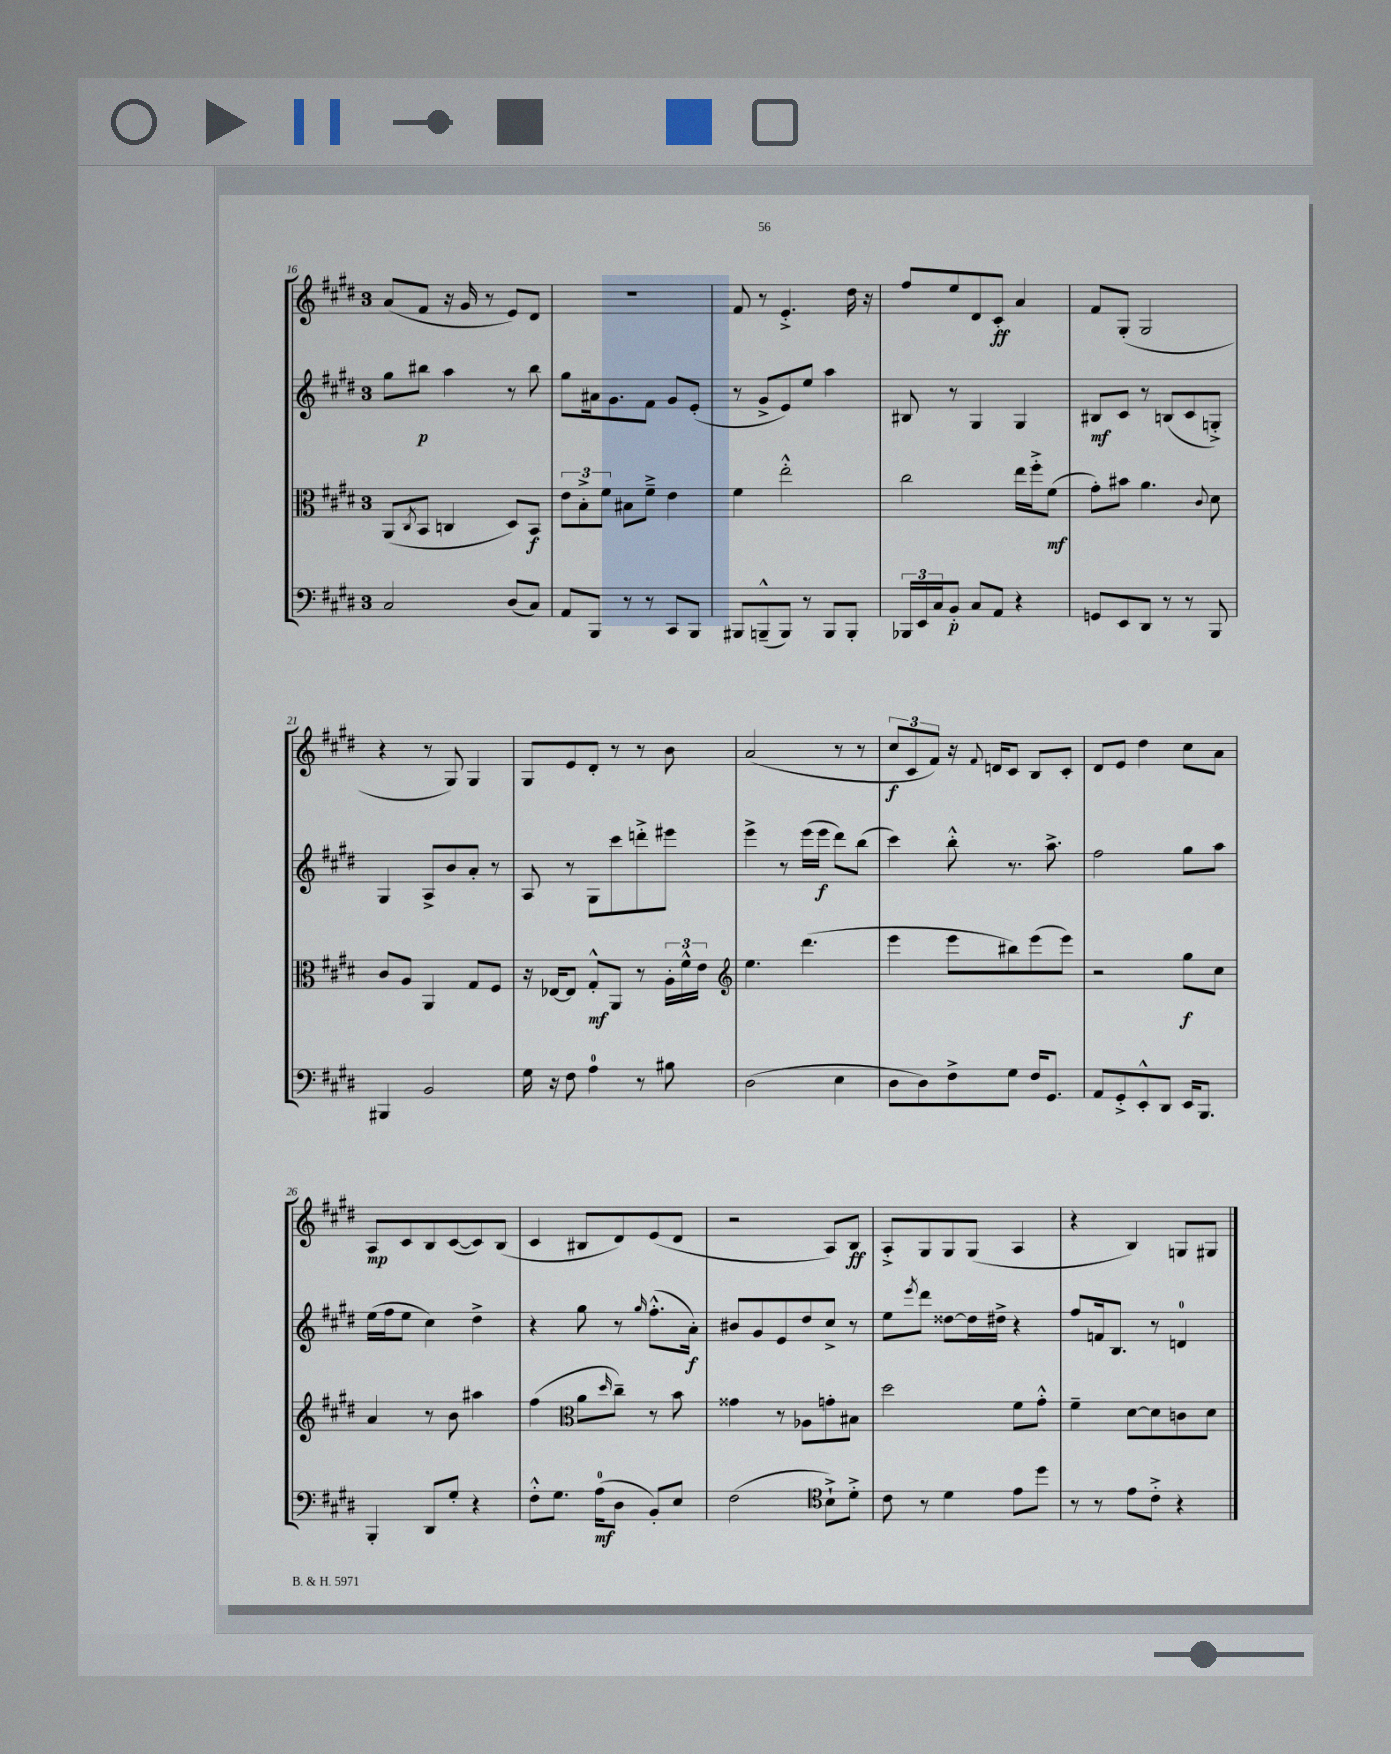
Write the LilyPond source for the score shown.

<<
\new StaffGroup <<
\new Staff = "s0" {
    \clef treble \key e \major \once \override Staff.TimeSignature.style = #'single-digit \time 3/4
    a'8( fis'8 r16 gis'16 r8 e'8) dis'8 |
    R2. |
    fis'8 r8 e'4.-.-> dis''16 r16 |
    fis''8 e''8 dis'8 cis'8-.\ff a'4 |
    fis'8 gis8-.( gis2 |
    r4 r8 gis8) gis4 |
    gis8 e'8 dis'8-. r8 r8 b'8 |
    a'2( r8 r8 |
    \tuplet 3/2 { cis''8\f cis'8 fis'8) } r16 \appoggiatura { fis'8 } d'16 cis'8 b8 cis'8-. |
    dis'8 e'8 dis''4 cis''8 a'8 |
    a8\mp cis'8 b8 cis'8~( cis'8) b8( |
    cis'4 bis8 dis'8) e'8( dis'8 |
    r2 a8) b8\ff |
    a8-.-> gis8 gis8 gis8( a4 |
    r4 b4) g8 gis8 \bar "|." |
}
\new Staff = "s1" {
    \clef treble \key e \major \once \override Staff.TimeSignature.style = #'single-digit \time 3/4
    gis''8 bis''8\p a''4 r8 bis''8 |
    gis''8 ais'16 gis'8. fis'8 gis'8 e'8-.( |
    r8 gis'8-> e'8) e''8 a''4 |
    bis8 r8 gis4 gis4 |
    bis8\mf cis'8 r8 b8( cis'8 g8-.->) |
    gis4 a8-> b'8 a'8-. r8 |
    a8 r8 gis8 cis'''8 d'''8-.-> eis'''8 |
    e'''4-> r8 e'''16( e'''16\f dis'''8) b''8( |
    cis'''4) b''8-.-^ r8. a''8.-> |
    fis''2 gis''8 a''8 |
    e''16( fis''16 e''8 cis''4) dis''4-> |
    r4 gis''8 r8 \grace { gis''16 } fis''8.-.-^( a'16-.\f) |
    bis'8 gis'8 e'8 dis''8 cis''8-> r8 |
    e''8 \acciaccatura { e'''8 } dis'''8 disis''8~ disis''16 dis''16-> r4 |
    fis''8 f'16 b8. r8 d'4-0 \bar "|." |
}
\new Staff = "s2" {
    \clef alto \key e \major \once \override Staff.TimeSignature.style = #'single-digit \time 3/4
    a,8( \acciaccatura { cis8 } b,8 c4 dis8) b,8\f |
    \tuplet 3/2 { e'8 b8-.-> fis'8 } bis8 fis'8---> e'4 |
    fis'4 e''2-.-^ |
    cis''2 e''16 fis''16-.-> fis'8\mf( |
    gis'8-.) bis'8 a'4. \appoggiatura { cis'8 } dis'8 |
    cis'8 a8 a,4 gis8 fis8 |
    r16 ees16~ ees8 gis8-.-^\mf a,8 r8 \tuplet 3/2 { a16-. fis'16-^ e'16 } |
    \clef treble e''4. dis'''4.( |
    e'''4 e'''8 bis''8) e'''8( e'''8) |
    r2 gis''8\f cis''8 |
    a'4 r8 b'8 ais''4 |
    fis''4( \clef alto a'8 \grace { dis''16 } cis''8--) r8 b'8 |
    gisis'4 r8 aes8 g'8-. bis8 |
    dis''2 fis'8 gis'8-.-^ |
    fis'4-- dis'8~ dis'8 c'8 dis'8 \bar "|." |
}
\new Staff = "s3" {
    \clef bass \key e \major \once \override Staff.TimeSignature.style = #'single-digit \time 3/4
    cis2 dis8( cis8) |
    a,8 b,,8 r8 r8 cis,8 b,,8 |
    bis,,8 b,,8---^( b,,8) r8 b,,8 b,,8-. |
    \tuplet 3/2 { bes,,16 e,16 cis16 } b,8-.\p cis8 a,8 r4 |
    g,8 e,8 dis,8 r8 r8 b,,8 |
    bis,,4 b,2 |
    gis16 r16 fis8 a4-0 r8 bis8 |
    dis2( e4 |
    dis8 dis8) fis8-> gis8 fis16 gis,8. |
    a,8 gis,8-.-> e,8-.-^ dis,8 e,16 b,,8. |
    b,,4-. dis,8 gis8-. r4 |
    fis8-.-^ gis8. a16-0\mf( dis8 b,8-.) e8 |
    fis2( \clef tenor b8-!->) dis'8-.-> |
    cis'8 r8 dis'4 e'8 dis''8 |
    r8 r8 e'8 cis'8-.-> r4 \bar "|." |
}
>>
>>
\layout { \context { \Score currentBarNumber = #16 } }
